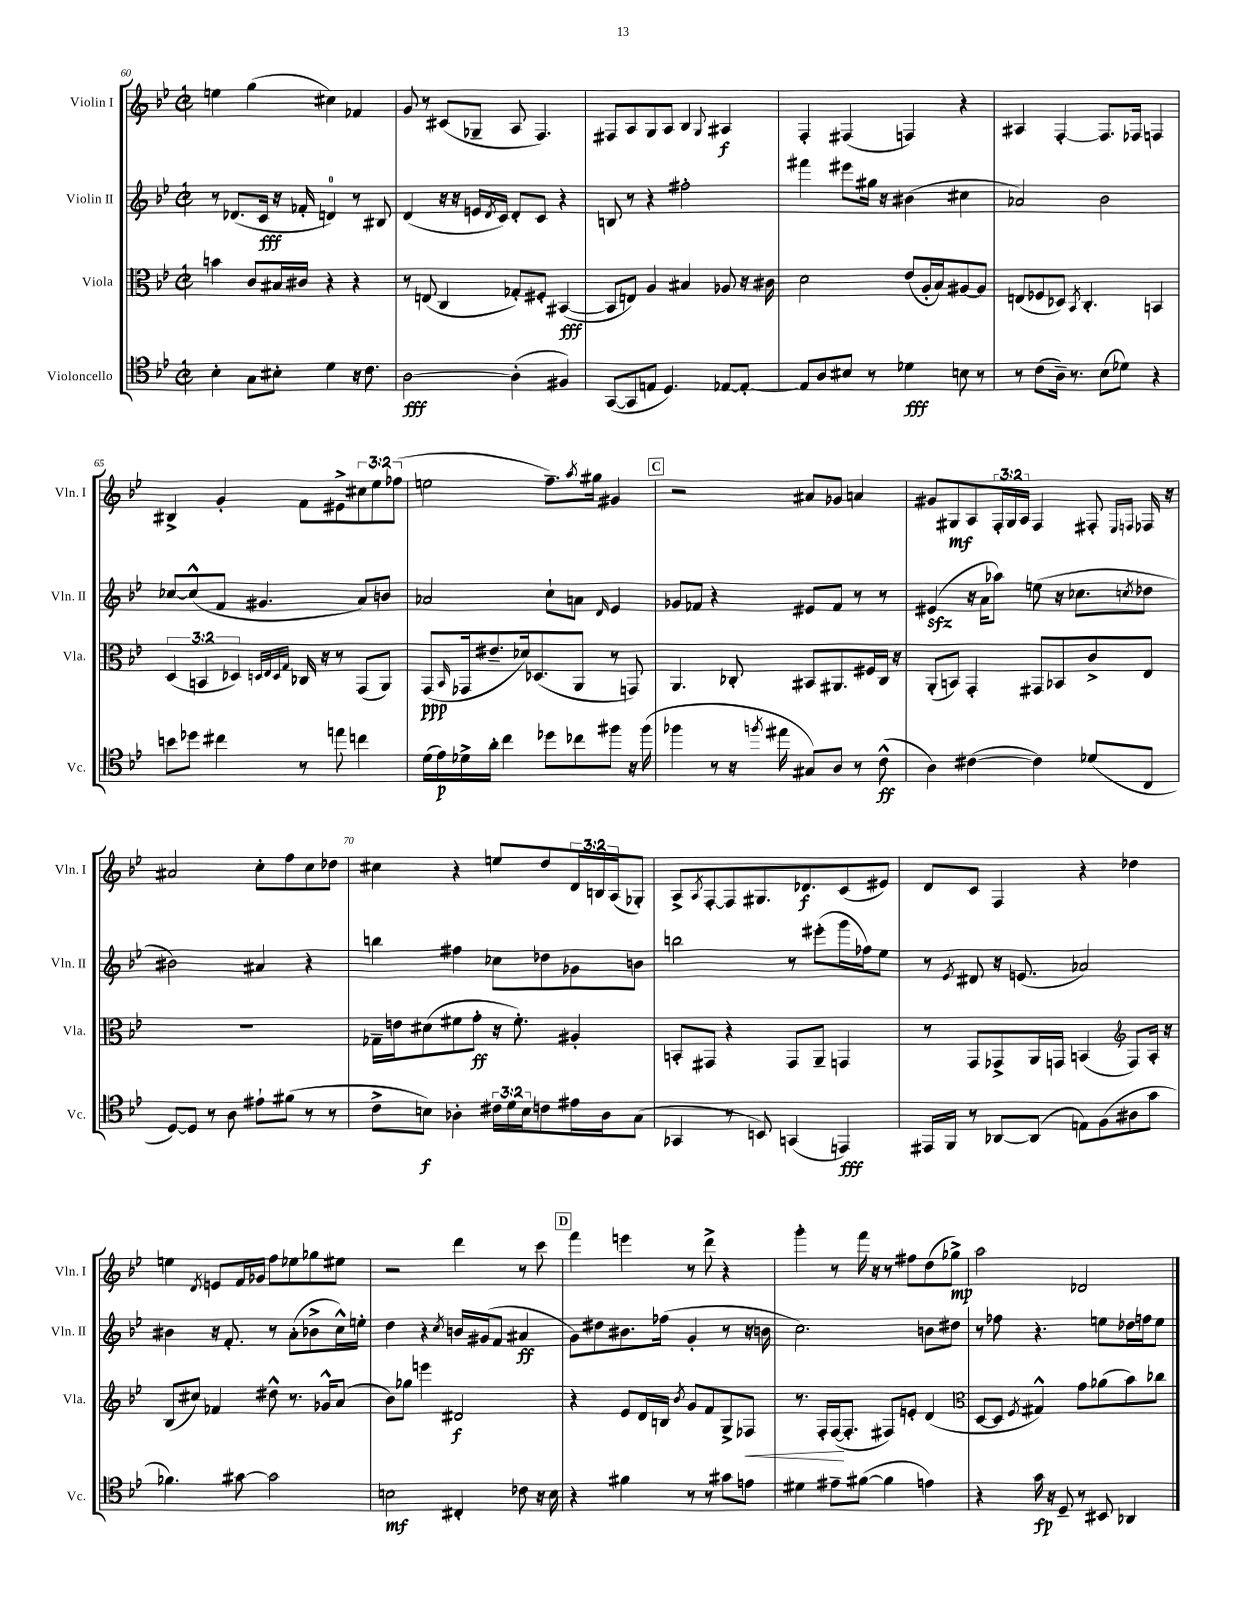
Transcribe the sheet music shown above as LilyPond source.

<<
\new StaffGroup <<
\new Staff = "s0" \with { instrumentName = "Violin I" shortInstrumentName = "Vln. I" } {
    \clef treble \key bes \major \defaultTimeSignature \time 2/2 \override Staff.TupletNumber.text = #tuplet-number::calc-fraction-text
    e''4 g''4( cis''4) fes'4 |
    g'8 r8 cis'8( ges8-- a8 f4.) |
    fis8 a8 g8 a8 bes4 \appoggiatura { g8 } ais4\f |
    f4-. fis4( f4) r4 |
    ais4 f4~-. f8. fes16 f4 |
    bis4-> g'4-. f'8 eis'8-> \tuplet 3/2 { cis''8 ees''8 fes''8( } |
    e''2 f''8.--) \acciaccatura { a''8 } gis''16 gis'4 |
    \mark \markup { \box "C" } r2 ais'8 ges'8 a'4 |
    gis'8 gis8\mf a8 \tuplet 3/2 { f16-. gis16 a16 } f4 fis8-. \grace { ees16 f16 } fes16 r16 |
    ais'2 c''8-. f''8 c''8 des''8 |
    cis''4 r4 e''8 d''8 \tuplet 3/2 { d'16 b16 a16( } ges8-.) |
    a8-> \acciaccatura { a8 } f8~-. f8 gis8. des'8.\f c'8( eis'8) |
    d'8 c'8 f4 r4 des''4 |
    e''4 \acciaccatura { d'8 } e'8 f'16 ges'16 f''8 ees''8 ges''8 eis''8 |
    r2 d'''4 r8 c'''8 |
    \mark \markup { \box "D" } f'''4 e'''4 r8 d'''8-> r4 |
    g'''4-. r8 f'''16 r16 r8 fis''8 d''8( ges''8->\mp) |
    a''2 des'2 \bar "|." |
}
\new Staff = "s1" \with { instrumentName = "Violin II" shortInstrumentName = "Vln. II" } {
    \clef treble \key bes \major \defaultTimeSignature \time 2/2
    r8 des'8.( c'16\fff r16 fes'16-. d'4-0) r8 bis8 |
    d'4( r16 r16 e'16 \acciaccatura { d'8 } c'16) d'8-. c'8 r4 |
    b8 r8 r4 fis''2-. |
    fis'''4 eis'''8 gis''16 r16 bis'4( cis''4 |
    aes'2) bes'2 |
    ces''8~ ces''8-^( f'8 gis'4. a'8) b'8 |
    aes'2 c''8-! a'8 \grace { d'16 } ees'4 |
    \mark \markup { \box "C" } ges'8 fes'8 r4 eis'8 fes'8 r8 r8 |
    eis'4\sfz( r16 a'16 aes''8) e''8( r16 ces''8. \acciaccatura { c''8 } des''8 |
    bis'2) ais'4 r4 |
    b''4 fis''4 ces''8 des''8 ges'8 b'8 |
    b''2 r8 eis'''8-.( g'''16 fes''16) ees''8 |
    r8 \acciaccatura { ees'8 } dis'8 r16 e'8.( aes'2) |
    bis'4 r16 f'8.-. r8 a'8-.( bes'8-> c''16-^) e''16-. |
    d''4 r4 \acciaccatura { c''8 } b'16 gis'16( f'8 ais'4\ff |
    \mark \markup { \box "D" } g'8) dis''8 bis'8. fes''16( g'4-. r8 r16 b'16 |
    c''2.) b'8 dis''8 |
    r8 fes''8 r4. e''8 des''16 f''16 e''8 \bar "|." |
}
\new Staff = "s2" \with { instrumentName = "Viola" shortInstrumentName = "Vla." } {
    \clef alto \key bes \major \defaultTimeSignature \time 2/2 \override Staff.TupletNumber.text = #tuplet-number::calc-fraction-text
    b'4 c'8 bis16 cis'16 r4 r4 |
    r8 e8( c4 ges8-.) fis8-. bis,4~\fff( |
    bis,8 e8) a4 bis4 aes8 r16 cis'16 |
    d'2 ees'8( a16-. bes16) ais8~ ais8 |
    e8( fes8 des8) \acciaccatura { bes,8 } c4.-. b,4 |
    \tuplet 3/2 { d4( b,4 des4) } \grace { d32 ees32 d32 g32 } ces16 r16 r8 g,8( a,8) |
    g,8\ppp( \grace { bes,16 } ges,16 eis'8.-- des'16) des8.( a,8 r8 g,8) |
    \mark \markup { \box "C" } a,4. ces8-. bis,8 ais,8. fis16 ces16 r16 |
    a,8-.( b,8) g,4-. gis,8 bes,8 c'8-> ees8 |
    R1 |
    ges16-- e'16 dis'8( fis'8 g'8-.\ff r16 fis'8.-.) ais4-. |
    b,8-. gis,8 r4 gis,8 a,8-- g,4 |
    r8 g,8 ges,8-> a,16 g,16 b,4( \clef treble f8) a16-. r16 |
    bes8( cis''8) fes'4 dis''8-^ r8. ges'16-^ a'8( |
    bes'8) ges''8 e'''4 dis'2\f |
    \mark \markup { \box "D" } r4 ees'8 d'16 b16 \acciaccatura { bes'8 } g'8 f'8 g8-> fes8\< |
    r8. f16-. f16~\!( f8.-. fis8) e'8-. d'4( |
    \clef alto d8~ d8 \acciaccatura { f8 } gis4-^) g'8 aes'8( bes'8) ces''8 \bar "|." |
}
\new Staff = "s3" \with { instrumentName = "Violoncello" shortInstrumentName = "Vc." } {
    \clef tenor \key bes \major \defaultTimeSignature \time 2/2 \override Staff.TupletNumber.text = #tuplet-number::calc-fraction-text
    bes4-. g8 bis8-. d'4 r16 c'8. |
    a2~\fff a4-.( fis4) |
    g,8~( g,8 e8 d4.) ees8~ ees8~-. |
    ees8 a8 bis8 r8 des'4\fff b8 r8 |
    r8 c'8( a16--) r8. bes8( des'8) r4 |
    b'8 des''8 cis''4 r8 e''8 c''4 |
    d'16( ees'16\p) des'16-> a'16-. c''4 des''8 ces''8 fis''8 r16 fis''16( |
    \mark \markup { \box "C" } fes''4 r8 r16 \acciaccatura { f''8 } eis''16 gis8) a8 r8 c'8-^\ff( |
    a4) cis'4~( cis'4) des'8( c8 |
    d8~) d8 r8 a8 eis'8-! fis'8( r8 r8 |
    c'8-> b8\f) aes4-. \tuplet 3/2 { cis'16 d'16 b16 } c'8 eis'16 aes16 g8( |
    ges,4 r8 b,8) g,4( e,4\fff) |
    eis,16 f,16 r8 aes,8~ aes,8( e8) f8( ais8 g'8 |
    fes'4.) gis'8~ gis'2 |
    b2\mf cis4-. ces'8 r16 b16 |
    \mark \markup { \box "D" } r4 fis'4 r8 r8 gis'8 e'8 |
    dis'4 eis'8-- fis'8~( fis'4 e'4) |
    r4 g'16\fp r16 d8-- r8 bis,8 aes,4 \bar "|." |
}
>>
>>
\layout { \context { \Score currentBarNumber = #60 \override BarNumber.break-visibility = ##(#f #t #t) barNumberVisibility = #(every-nth-bar-number-visible 5) } }
